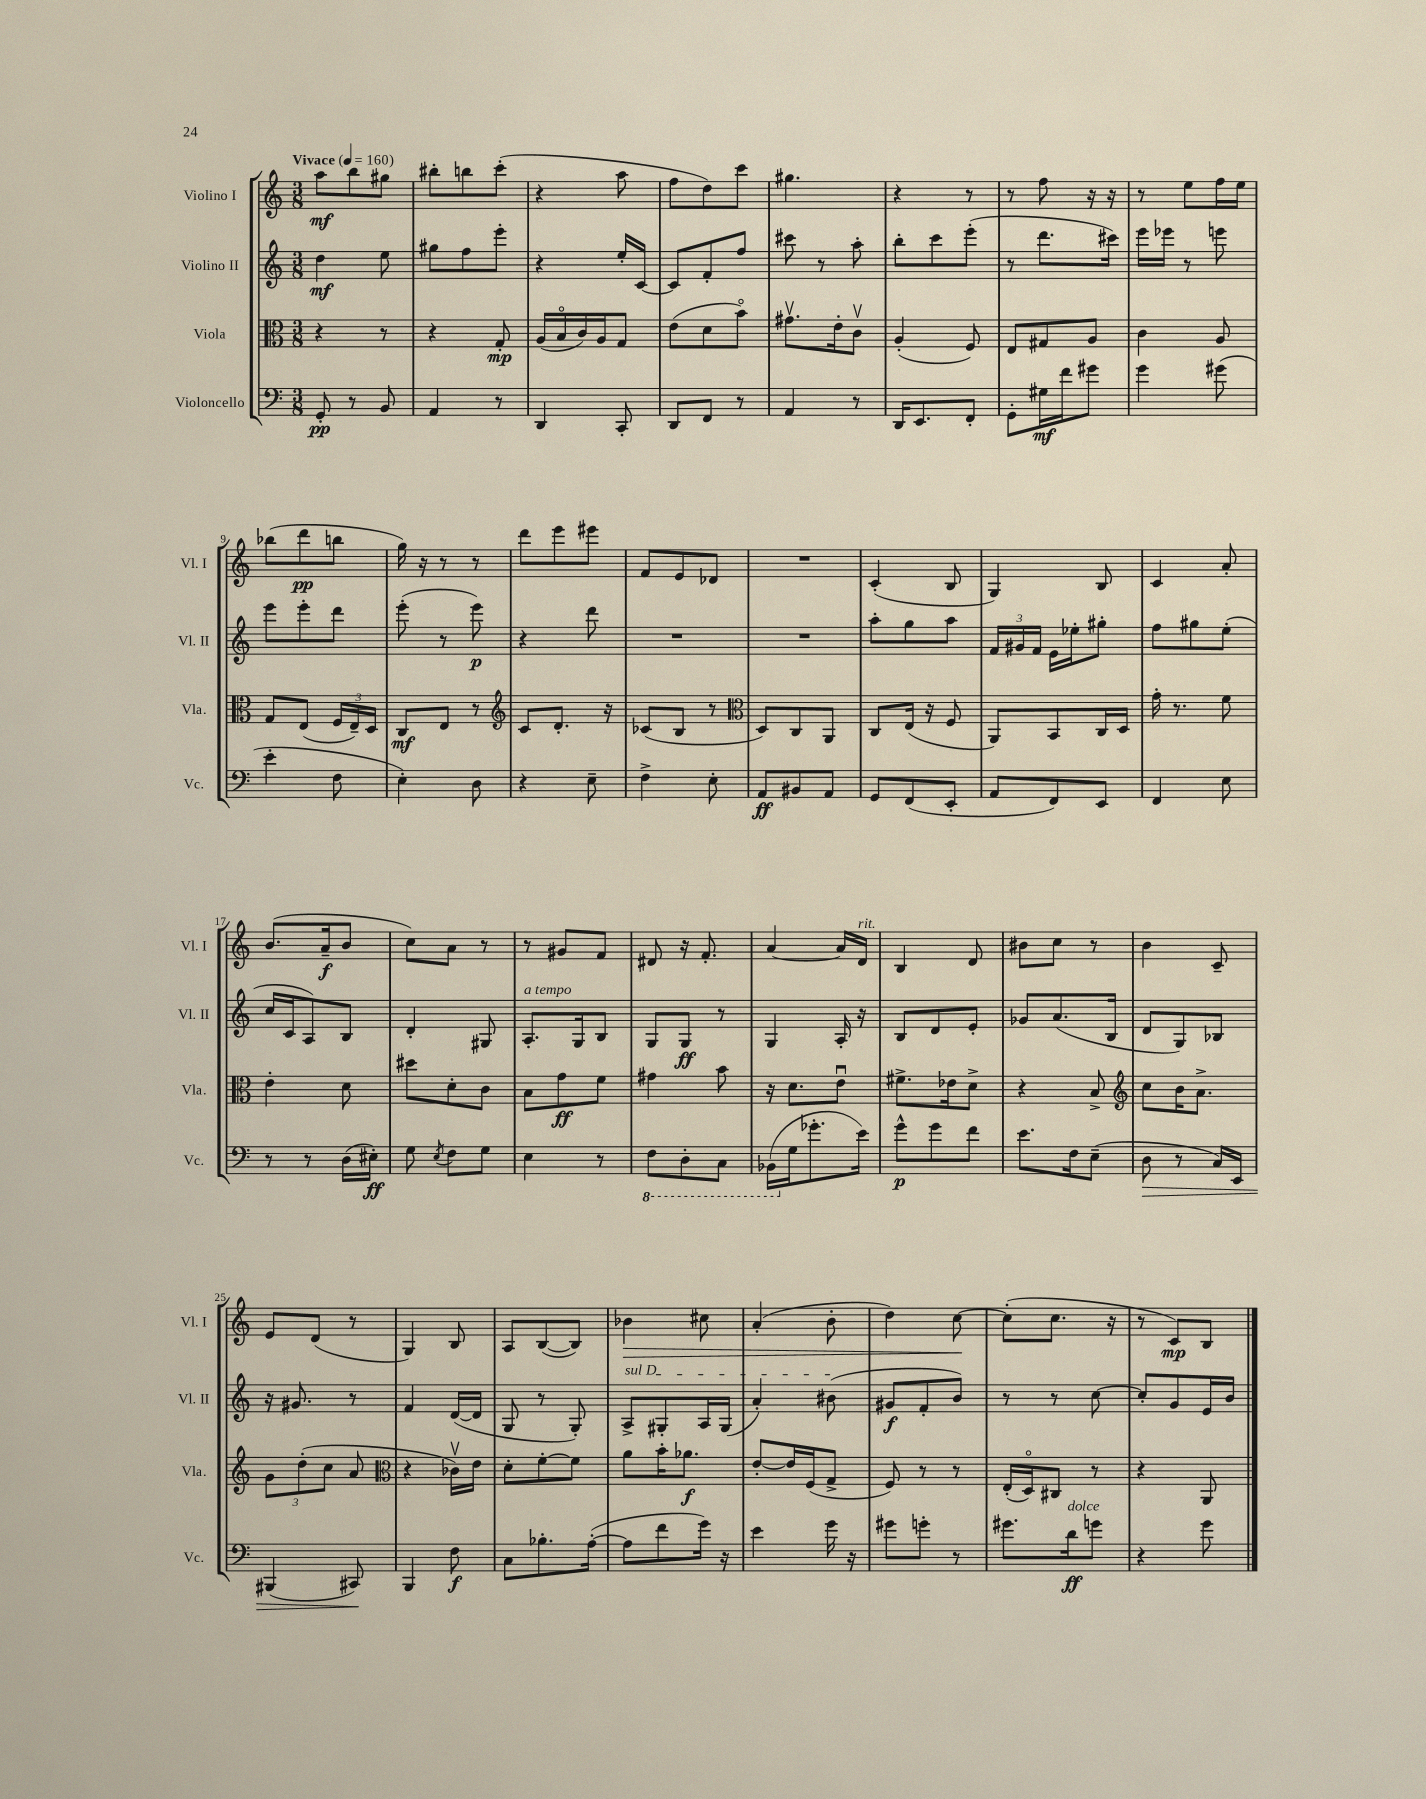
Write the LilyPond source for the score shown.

<<
\new StaffGroup <<
\new Staff = "s0" \with { instrumentName = "Violino I" shortInstrumentName = "Vl. I" } {
    \clef treble \key c \major \numericTimeSignature \time 3/8 \tempo "Vivace" 4 = 160
    \autoBeamOff a''8[\mf b''8 gis''8] |
    bis''8[-. b''8 c'''8]-.( |
    r4 a''8 |
    f''8[ d''8) c'''8] |
    gis''4. |
    r4 r8 |
    r8 f''8 r16 r16 |
    r8 e''8[ f''16 e''16] |
    bes''8[( d'''8\pp b''8] |
    g''16) r16 r8 r8 |
    d'''8[ e'''8 eis'''8] |
    f'8[ e'8 des'8] |
    R4. |
    c'4-.( b8 |
    g4) b8 |
    c'4 a'8-. |
    b'8.[( a'16--\f b'8] |
    c''8[) a'8] r8 |
    r8 gis'8[ f'8] |
    dis'8 r16 f'8.-. |
    a'4~ a'16[ d'16]^\markup { \italic "rit." } |
    b4 d'8 |
    bis'8[ c''8] r8 |
    b'4 c'8-- |
    e'8[ d'8]( r8 |
    g4) b8 |
    a8[ b8~( b8]) |
    bes'4\> cis''8 |
    a'4-.( b'8-. |
    d''4) c''8~\! |
    c''8[-.( c''8.] r16 |
    r8 c'8[\mp) b8] \bar "|." |
}
\new Staff = "s1" \with { instrumentName = "Violino II" shortInstrumentName = "Vl. II" } {
    \clef treble \key c \major \numericTimeSignature \time 3/8
    \autoBeamOff d''4\mf e''8 |
    gis''8[ f''8 e'''8]-. |
    r4 e''16[-. c'16]~ |
    c'8[ f'8-. f''8] |
    cis'''8 r8 a''8-. |
    b''8[-. c'''8 e'''8]-.( |
    r8 d'''8.[ cis'''16]) |
    e'''16[ ees'''16] r8 e'''8 |
    e'''8[ e'''8-. d'''8] |
    e'''8-.( r8 e'''8\p) |
    r4 d'''8 |
    R4. |
    R4. |
    a''8[-. g''8 a''8] |
    \tuplet 3/2 { f'16[ gis'16 f'16] } e'16[ ees''16-. gis''8]-. |
    f''8[ gis''8 e''8]-.( |
    c''16[ c'16 a8) b8] |
    d'4-. gis8 |
    a8.[-.^\markup { \italic "a tempo" } g16 b8] |
    g8[ g8]\ff r8 |
    g4 a16-. r16 |
    b8[ d'8 e'8]-. |
    ges'8[ a'8.( b16] |
    d'8[ g8) bes8] |
    r16 gis'8. r8 |
    f'4 d'16[~( d'16] |
    g8 r8 g8-.) |
    \once \override TextSpanner.bound-details.left.text = \markup { \italic "sul D" } a8[->\startTextSpan gis8-. a16 gis16]( |
    a'4-.) bis'8\stopTextSpan( |
    gis'8[\f f'8-. b'8]) |
    r8 r8 c''8~ |
    c''8[-. g'8 e'16 b'16] \bar "|." |
}
\new Staff = "s2" \with { instrumentName = "Viola" shortInstrumentName = "Vla." } {
    \clef alto \key c \major \numericTimeSignature \time 3/8
    \autoBeamOff r4 r8 |
    r4 g8-.\mp |
    a16[( b16\flageolet c'16) a16 g8] |
    e'8[( d'8 b'8]\flageolet) |
    gis'8.[\upbow e'16-. c'8]\upbow |
    a4-.( f8) |
    e8[ gis8 a8] |
    c'4 a8 |
    g8[ e8]( \tuplet 3/2 { f16[ e16--) d16] } |
    c8[\mf e8] r8 |
    \clef treble c'8[ d'8.]-. r16 |
    ces'8[( b8] r8 |
    \clef alto d8[) c8 a,8] |
    c8[ e16]( r16 f8 |
    a,8[) b,8 c16 d16] |
    g'16-. r8. f'8 |
    e'4-. d'8 |
    dis''8[ d'8-. c'8] |
    b8[ g'8\ff f'8] |
    gis'4 b'8 |
    r16 d'8.[ e'8]\downbow |
    fis'8.[-> ees'16 d'8]-> |
    r4 b8-> |
    \clef treble c''8[ b'16 a'8.]-> |
    \tuplet 3/2 { g'8[ d''8-.( c''8] } a'8 |
    \clef alto r4 ces'16[\upbow) e'16] |
    d'8[-. f'8~-. f'8] |
    a'8[ b'16-. aes'8.]\f |
    e'8[~-. e'16 f16( g8]-> |
    f8) r8 r8 |
    e16[-.( d16\flageolet) cis8] r8 |
    r4 a,8 \bar "|." |
}
\new Staff = "s3" \with { instrumentName = "Violoncello" shortInstrumentName = "Vc." } {
    \clef bass \key c \major \numericTimeSignature \time 3/8
    \autoBeamOff g,8-.\pp r8 b,8 |
    a,4 r8 |
    d,4 c,8-. |
    d,8[ f,8] r8 |
    a,4 r8 |
    d,16[ e,8. f,8]-. |
    g,8[-. gis16\mf f'16 gis'8] |
    g'4 gis'8( |
    e'4-. f8 |
    e4-.) d8 |
    r4 e8-- |
    f4-> e8-. |
    a,8[\ff bis,8 a,8] |
    g,8[ f,8( e,8]-. |
    a,8[ f,8) e,8] |
    f,4 e8 |
    r8 r8 d16[( eis16]-.\ff) |
    g8 \acciaccatura { e8 } f8[ g8] |
    e4 r8 |
    \ottava #-1 f,8[ d,8-. c,8] |
    bes,,16[( \ottava #0 g16 ges'8.-. e'16]) |
    g'8[-^\p g'8 f'8] |
    e'8.[ f16 e8]--( |
    d8\> r8 c16[) e,16] |
    bis,,4( cis,8\!) |
    b,,4 f8\f |
    c8[ bes8.-. a16]~-.( |
    a8[ f'8 g'16]) r16 |
    e'4 g'16 r16 |
    gis'8[ g'8]-. r8 |
    gis'8.[ d'16\ff^\markup { \italic "dolce" } g'8] |
    r4 g'8 \bar "|." |
}
>>
>>
